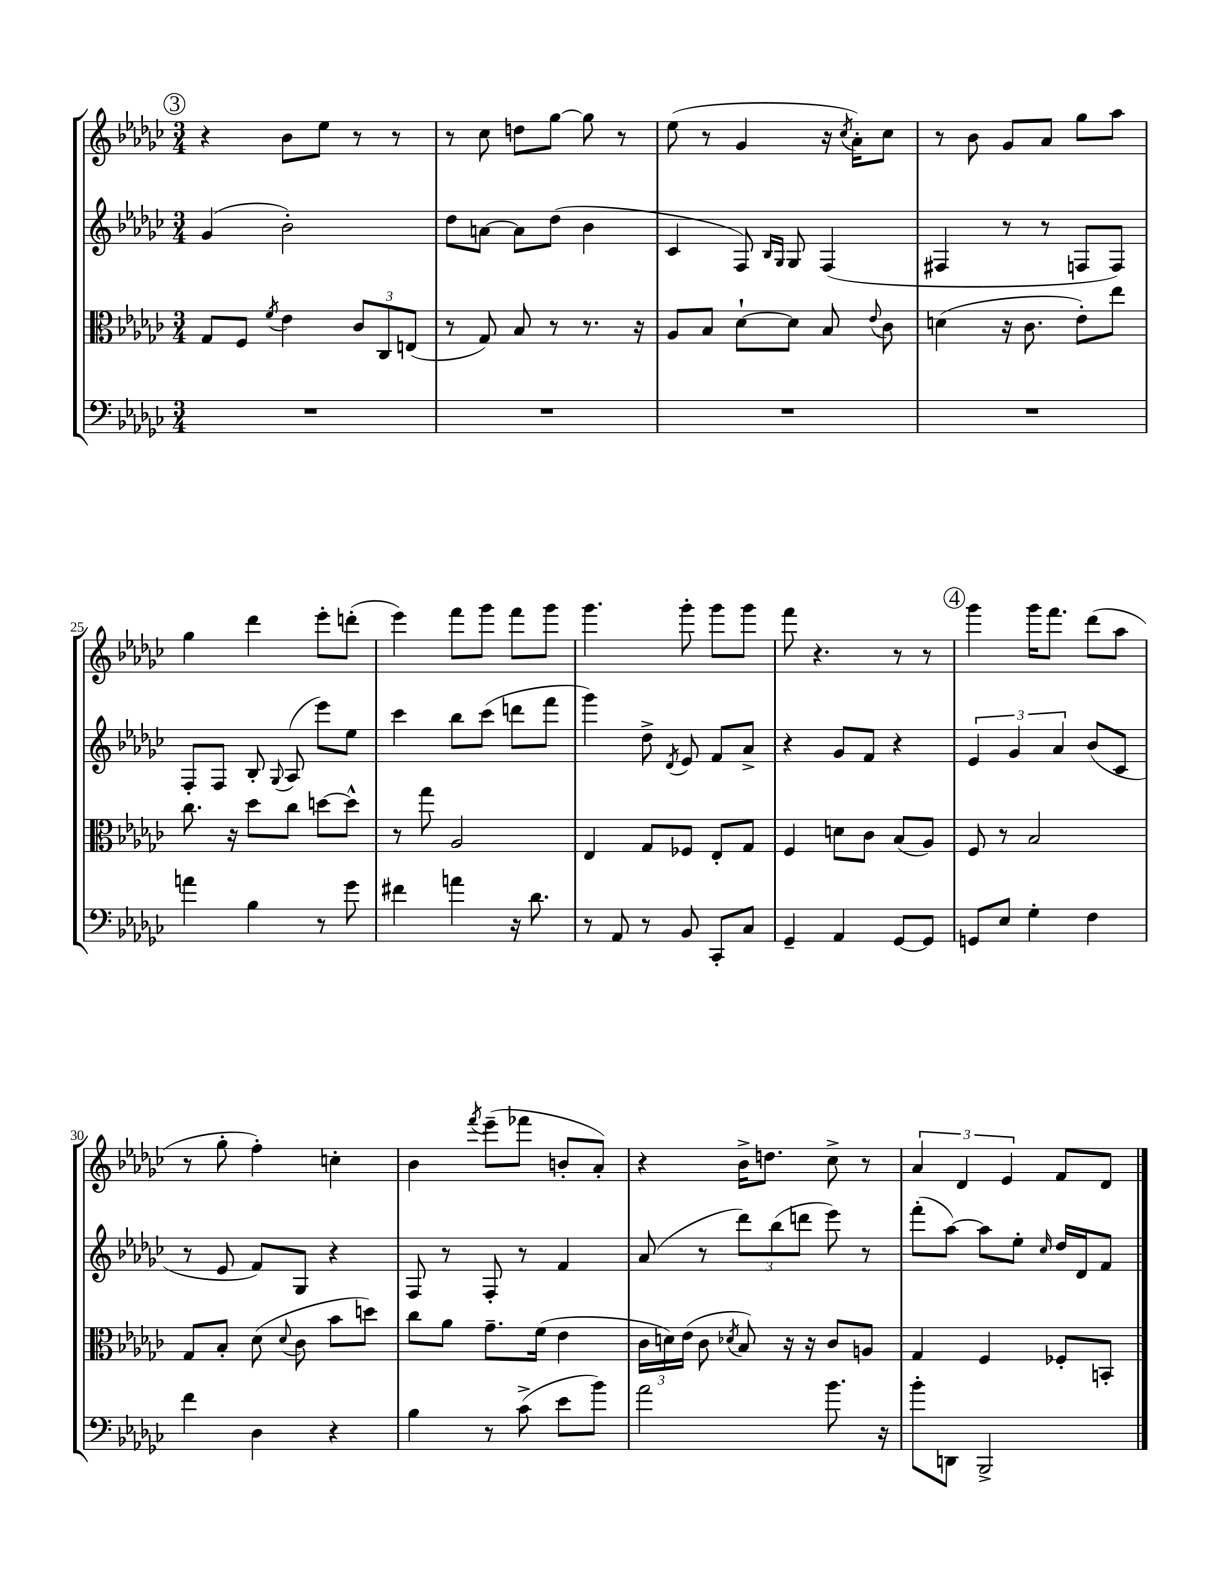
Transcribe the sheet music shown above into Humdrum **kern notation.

**kern	**kern	**kern	**kern
*staff4	*staff3	*staff2	*staff1
*clefF4	*clefC3	*clefG2	*clefG2
*k[b-e-a-d-g-c-]	*k[b-e-a-d-g-c-]	*k[b-e-a-d-g-c-]	*k[b-e-a-d-g-c-]
*M3/4	*M3/4	*M3/4	*M3/4
2.r	8G-	(4g-	4r
.	8F	.	.
.	8qf	.	.
.	4e-	2b-')	8b-
.	.	.	8ee-
.	12c-	.	8r
.	12C-	.	.
.	.	.	8r
.	(12E	.	.
=	=	=	=
2.r	8r	8dd-	8r
.	8G-)	[8a	8cc-
.	8B-	8a]	8dd
.	8r	(8dd-	[8gg-
.	8.r	4b-	8gg-]
.	.	.	8r
.	16r	.	.
=	=	=	=
2.r	8A-	4c-	(8ee-
.	8B-	.	8r
.	[8d-`	8F)	4g-
.	.	16qqB-	.
.	.	16qqG-	.
.	8d-]	8G-	.
.	8B-	(4F	16r
.	.	.	8qcc-
.	.	.	16a-')
.	8qqe-	.	.
.	8c-	.	8cc-
=	=	=	=
2.r	(4d	4F#	8r
.	.	.	8b-
.	16r	8r	8g-
.	8.c-	.	.
.	.	8r	8a-
.	8e-')	8F	8gg-
.	8ee-	8F)	8aa-
=	=	=	=
4a	8.cc-	8F'	4gg-
.	.	8F	.
.	16r	.	.
4B-	8dd-	8B-'	4ddd-
.	.	8qqG-	.
.	8cc-	(8A-	.
8r	[8dd	8eee-)	8eee-'
8g-	8dd^^]	8ee-	(8ddd'
=	=	=	=
4f#	8r	4ccc-	4eee-)
.	8gg-	.	.
4a	2A-	8bb-	8fff
.	.	(8ccc-	8ggg-
16r	.	8ddd	8fff
8.d-	.	.	.
.	.	8fff	8ggg-
=	=	=	=
8r	4E-	4ggg-)	4.ggg-
8AA-	.	.	.
8r	8G-	8dd-^	.
.	.	8qd-	.
8BB-	8F-	8e-	8ggg-'
8CC-'	8E-'	8f	8ggg-
8C-	8G-	8a-^	8ggg-
=	=	=	=
4GG-~	4F	4r	8fff
.	.	.	4.r
4AA-	8d	8g-	.
.	8c-	8f	.
[8GG-	(8B-	4r	8r
8GG-]	8A-)	.	8r
=	=	=	=
8GG	8F	6e-	4ggg-
8E-	8r	.	.
.	.	6g-	.
4G-'	2B-	.	16ggg-
.	.	.	8.fff
.	.	6a-	.
4F	.	(8b-	(8ddd-
.	.	8c-	8aa-
=	=	=	=
4f	8G-	8r	8r
.	8B-'	8e-	8gg-'
4D-	(8d-	8f)	4ff')
.	8qqd-	.	.
.	8c-	8G-	.
4r	8b-	4r	4cc'
.	8dd)	.	.
=	=	=	=
4B-	8cc-	8F	4b-
.	8a-	8r	.
.	.	.	8qfff
8r	8.g-~	8F'	(8eee-~
(8c-^	.	8r	8fff-
.	(16f	.	.
8e-	4e-	4f	8b'
8b-)	.	.	8a-')
=	=	=	=
2a-	24c-	(8a-	4r
.	24d)	.	.
.	(24e-	.	.
.	8c-	8r	.
.	8qd-	.	.
.	8B-)	12ddd-)	16b-^
.	.	.	8.dd
.	.	(12bb-	.
.	16r	.	.
.	.	12ddd	.
.	16r	.	.
8.b-	8c-	8eee-)	8cc-^
.	8A	8r	8r
16r	.	.	.
=	=	=	=
8b-'	4G-	(8fff'	6a-
8DD	.	[8aa-)	.
.	.	.	6d-
2BBB-^	4F	8aa-]	.
.	.	.	6e-
.	.	8ee-'	.
.	.	16qqcc-	.
.	8F-'	16dd-	8f
.	.	16d-	.
.	8BB'	8f	8d-
==	==	==	==
*-	*-	*-	*-
